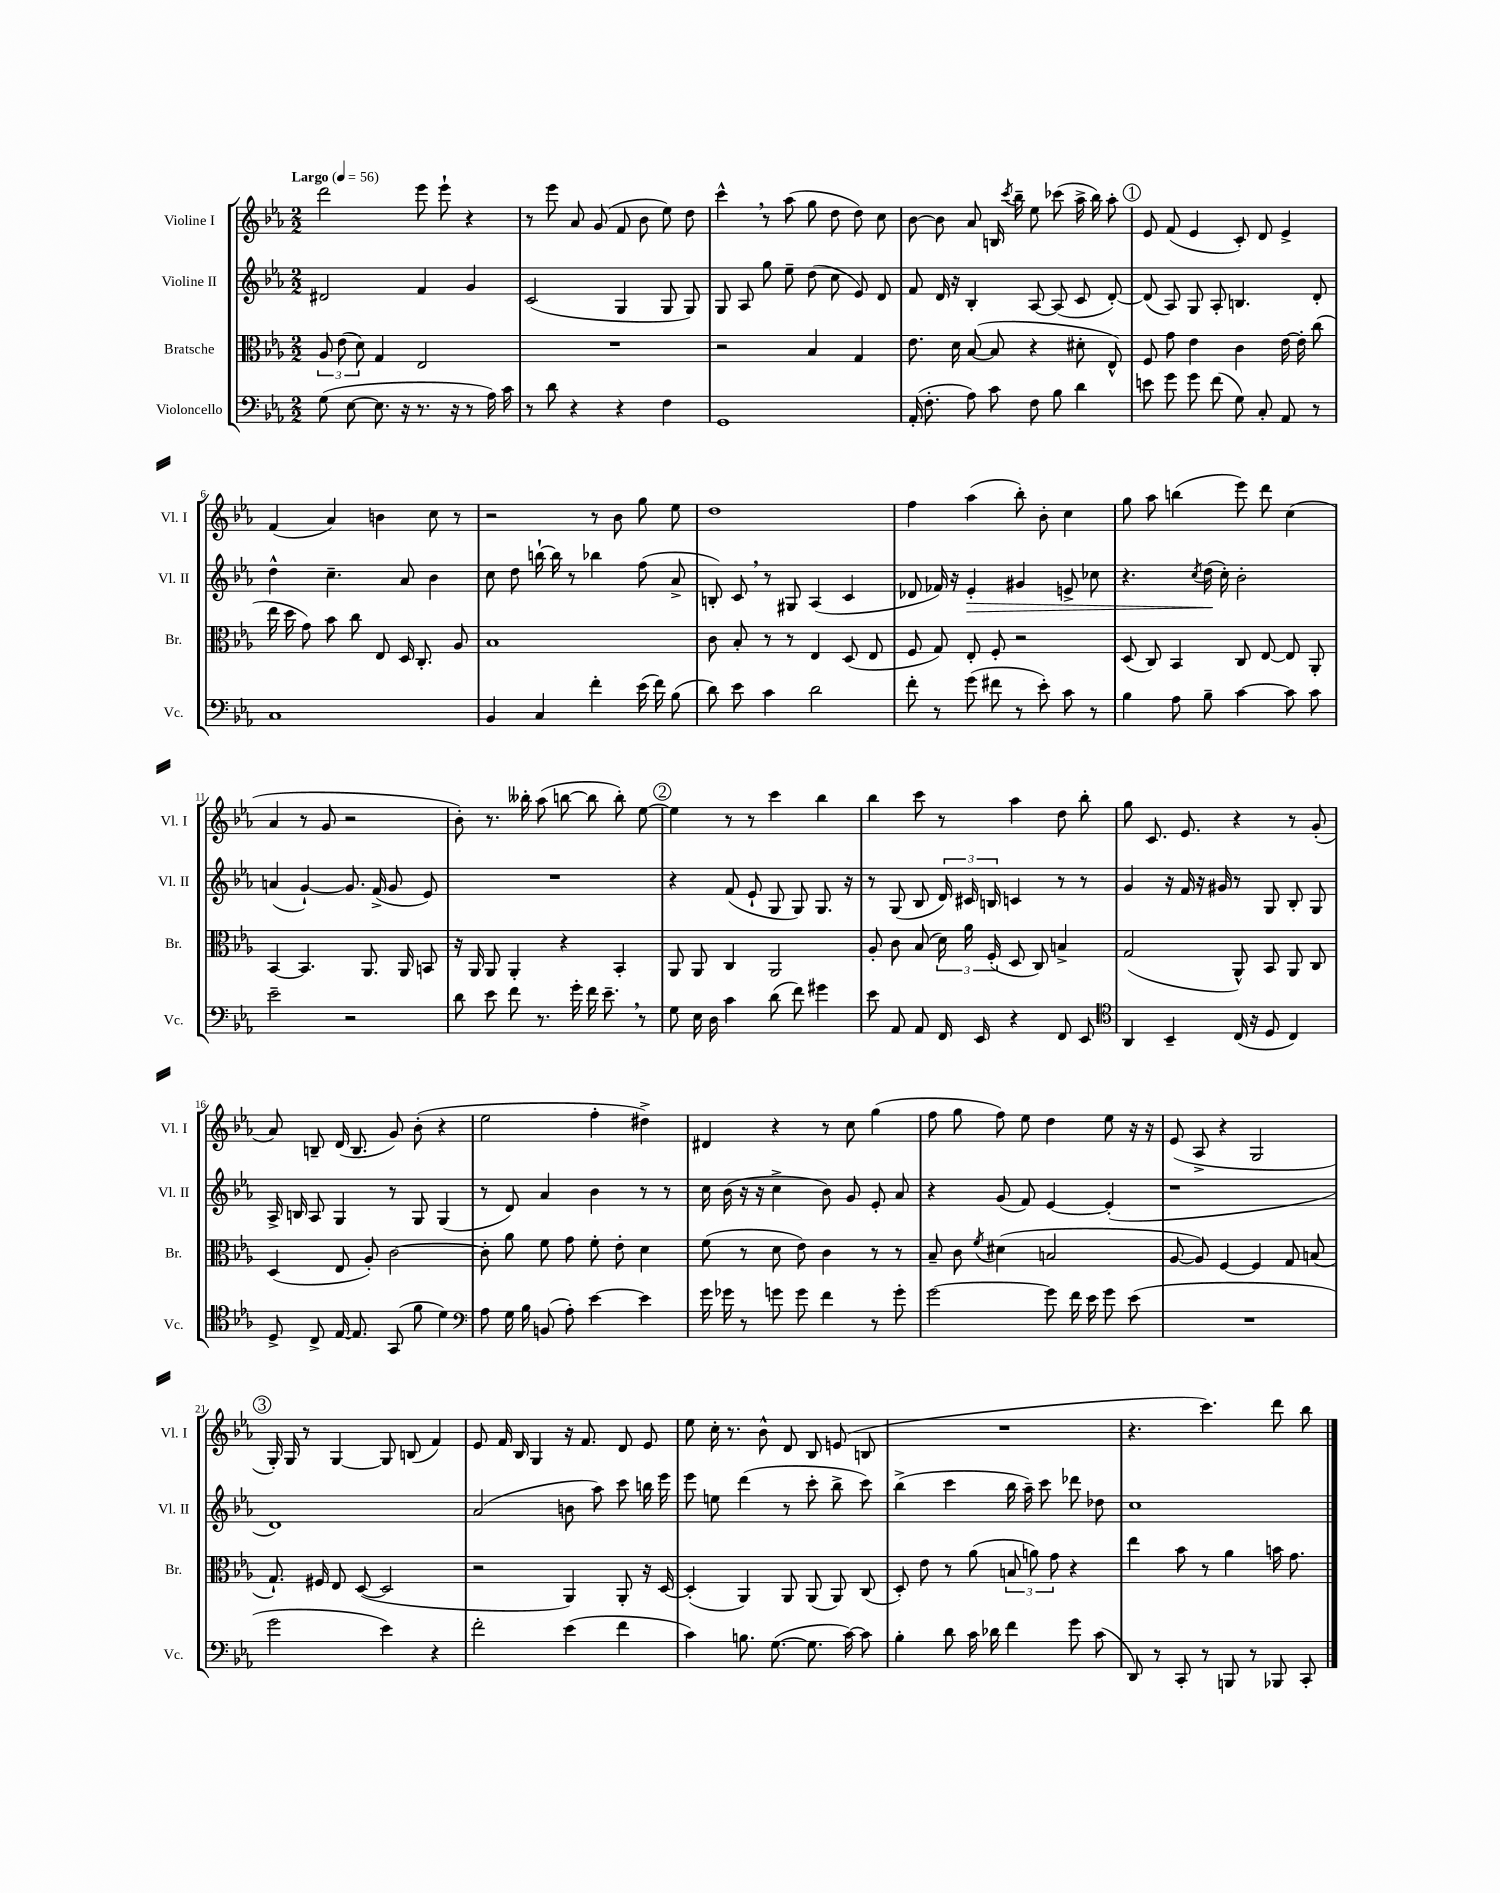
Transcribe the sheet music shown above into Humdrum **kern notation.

**kern	**kern	**kern	**kern
*staff4	*staff3	*staff2	*staff1
*clefF4	*clefC3	*clefG2	*clefG2
*k[b-e-a-]	*k[b-e-a-]	*k[b-e-a-]	*k[b-e-a-]
*M2/2	*M2/2	*M2/2	*M2/2
*MM56	*MM56	*MM56	*MM56
(8G\	12A-/	2d#/	2ddd\
.	(12e-\	.	.
[8E-\	.	.	.
.	12d\)	.	.
8.E-\]	4G/	.	.
16r	.	.	.
8.r	2E-/	4f/	8eee-\
.	.	.	8eee-`\
16r	.	.	.
8r	.	4g/	4r
16A-\)	.	.	.
16c\	.	.	.
=	=	=	=
8r	1r	(2c/	8r
8d\	.	.	8eee-\
4r	.	.	8a-/
.	.	.	(8g/
4r	.	4G/	8f/
.	.	.	8b-\
4F\	.	8G/	8ee-\)
.	.	8G/)	8dd\
=	=	=	=
1GG	2r	8G/	4ccc^^\
.	.	8A-/	.
.	.	8gg\	8r
.	.	8ee-~\	(8aa-\
.	4B-/	(8dd\	8gg\
.	.	8cc\	8dd\
.	4G/	8e-/)	8dd\)
.	.	8d/	8cc\
=	=	=	=
(16AA-'/	8.e-\	8f/	[8b-\
8.F'\	.	.	.
.	.	16d/	8b-\]
.	16d\	16r	.
8A-\)	([8B-/	4B-'/	8a-/
8c\	8B-/]	.	16B/
.	.	.	8qccc/
.	.	.	16bb-~\
8F\	4r	[8A-/	8ee-\
8B-\	.	(8A-/]	(8ccc-\
4d\	8d#'\	8c/	16aa-^\
.	.	.	16bb-\)
.	8E-^^/)	[8d'/)	8aa-'\
=	=	=	=
8e\	8F/	(8d/]	8e-/
8g\	8g\	8A-/)	(8f/
8g\	4e-\	8G/	4e-/
(8f\	.	8A-'/	.
8G\)	4c\	4.B/	8c'/)
8C'/	.	.	8d/
8AA-/	[16e-\	.	4e-^/
.	16e-'\]	.	.
8r	(8cc\	8d'/	.
=	=	=	=
1C	16ee-\	4dd^^\	(4f/
.	16dd\	.	.
.	8g\)	.	.
.	8b-\	4.cc~\	4a-/)
.	8cc\	.	.
.	8E-/	.	4b\
.	16D/	8a-/	.
.	8.C'/	.	.
.	.	4b-\	8cc\
.	8A-/	.	8r
=	=	=	=
4BB-/	1B-	8cc\	2r
.	.	8dd\	.
4C/	.	[16bb`\	.
.	.	16bb\]	.
.	.	8r	.
4f'\	.	4bb-\	8r
.	.	.	8b-\
(16e-\	.	(8ff\	8gg\
16f\)	.	.	.
(8B-\	.	8a-^/	8ee-\
=	=	=	=
8d\)	8c\	8B'/)	1dd
8e-\	8B-'/	8c/	.
4c\	8r	8r	.
.	8r	8G#/	.
2d\	4E-/	(4A-/	.
.	(8D/	4c/	.
.	8E-/	.	.
=	=	=	=
8f'\	8F/	8d-/	4ff\
8r	8G/)	16f-/)	.
.	.	16r	.
(8g\	8E-'/	4e-'/	(4aa-\
8f#\	8F'/	.	.
8r	2r	4g#/	8bb-'\)
8e-'\)	.	.	8b-'\
8c\	.	8e^/	4cc\
8r	.	8cc-\	.
=	=	=	=
4B-\	(8D/	4.r	8gg\
.	8C/)	.	8aa-\
8A-\	4BB-/	.	(4bb\
.	.	8qcc/	.
8B-~\	.	(16dd\	.
.	.	16cc'\)	.
[4c\	8C/	2b-'\	8eee-\)
.	[8E-/	.	8ddd\
8c\]	8E-/]	.	(4cc\
8c\	8AA-'/	.	.
=	=	=	=
2e-~\	[4BB-/	(4a/	4a-/
.	4.BB-/]	[4g`/)	8r
.	.	.	8g/
2r	.	8.g/]	2r
.	8.AA-/	.	.
.	.	(16f^/	.
.	.	8g/	.
.	16AA-/	.	.
.	8BB/	8e-/)	.
=	=	=	=
8d\	16r	1r	8b-'\)
.	16AA-/	.	.
8e-\	8AA-/	.	8.r
8f\	4AA-'/	.	.
.	.	.	16bb--'\
8.r	.	.	(8aa-\
.	4r	.	[8bb\
16g'\	.	.	.
16f\	.	.	8bb\]
8.e-~\	.	.	.
.	4BB-'/	.	8bb'\)
8r	.	.	[8ee-\
=	=	=	=
8G\	8AA-/	4r	4ee-\]
16E-\	8AA-/	.	.
16D\	.	.	.
4c\	4C/	(8f/	8r
.	.	8e-`/	8r
(8d\	2AA-/	8G/	4ccc\
8f\)	.	8G/)	.
4g#\	.	8.G/	4bb-\
.	.	16r	.
=	=	=	=
8e-\	8A-'/	8r	4bb-\
8AA-/	8c\	(8G/	.
8AA-/	(8B-/	8B-/	8ccc\
16FF/	24d\)	24d/)	8r
.	24a-\	24c#/	.
16EE-/	.	.	.
.	(24F'/	24B/	.
4r	8D/	4c/	4aa-\
.	8C/)	.	.
8FF/	4B^/	8r	8dd\
8EE-/	.	8r	8bb-'\
=	=	=	=
*clefC4	*	*	*
4AA-/	(2G/	4g/	8gg\
.	.	.	8.c/
4BB-~/	.	16r	.
.	.	16f/	8.e-/
.	.	16r	.
.	.	16g#/	.
(16C/	8AA-^^/)	8r	4r
16r	.	.	.
8D/	8BB-/	8G/	.
4C/)	8AA-/	8B-'/	8r
.	8C/	8G/	(8g'/
=	=	=	=
8D^/	(4D/	16A-^/	8a-/)
.	.	16B/	.
8C^/	.	8A-/	8B~/
[16E-/	8E-/	4G/	(16d/
8.E-/]	.	.	8.B/
.	8A-'/)	.	.
(8GG/	[2c\	8r	8g/)
8f\	.	8G/	(8b-'\
4d\)	.	(4G/	4r
=	=	=	=
*clefF4	*	*	*
8A-\	8c'\]	8r	2ee-\
16G\	8a-\	8d/)	.
16B-\	.	.	.
(8BB/	8f\	4a-/	.
8A-'\)	8g\	.	.
[4e-\	8f'\	4b-\	4ff'\
.	8e-'\	.	.
4e-\]	4d\	8r	4dd#^\)
.	.	8r	.
=	=	=	=
16g\	(8f\	16cc\	4d#/
16g-\	.	(16b-\	.
8r	8r	16r	.
.	.	16r	.
8g\	8d\	4cc^\	4r
8g\	8e-\)	.	.
4f\	4c\	8b-\)	8r
.	.	8g/	8cc\
8r	8r	8e-'/	(4gg\
8g'\	8r	8a-/	.
=	=	=	=
[2g\	8B-~/	4r	8ff\
.	8c\	.	8gg\
.	8qf/	.	.
.	(4d#\	(8g/	8ff\)
.	.	8f/)	8ee-\
8g\]	2B/	[4e-/	4dd\
16f\	.	.	.
16e-\	.	.	.
8g\	.	(4e-'/]	8ee-\
(8e-\	.	.	16r
.	.	.	16r
=	=	=	=
1r	[8A-/	1r	(8e-/
.	8A-/])	.	8A-^/
.	[4F/	.	4r
.	4F/]	.	2G/
.	8G/	.	.
.	(8B/	.	.
=	=	=	=
2g\	8.G`/)	1d)	16G'/)
.	.	.	16G/
.	.	.	8r
.	16F#/	.	.
.	8E-/	.	[4G/
.	([8D/	.	.
4e-\)	2D/]	.	8G/]
.	.	.	(8B/
4r	.	.	4f/)
=	=	=	=
2f'\	2r	(2a-/	8e-/
.	.	.	16f/
.	.	.	16B-/
.	.	.	4G/
(4e-\	4AA-/)	8b\	16r
.	.	.	8.f/
.	.	8aa-\)	.
4f\	8AA-'/	8ccc\	8d/
.	16r	16bb\	8e-/
.	[16D/	16eee-\	.
=	=	=	=
4c\)	(4D'/]	8eee-\	8ee-\
.	.	8ee\	16cc'\
.	.	.	8.r
8.B\	4AA-/)	(4ddd\	.
.	.	.	8b-^^\
([8.G\	.	.	.
.	8AA-/	8r	8d/
8.G\]	(8AA-/	8ccc'\	8B-/
.	8AA-/)	8bb-^\	(8e/
[16c\)	.	.	.
8c\]	(8C/	8ccc\)	8B/
=	=	=	=
4B-'\	8D'/)	(4bb-^\	1r
.	8e-\	.	.
8d\	8r	4ccc\	.
16c\	(8a-\	.	.
16d-\	.	.	.
4f\	12B/	16bb-\	.
.	.	16aa-~\)	.
.	12a\)	.	.
.	.	8ccc\	.
.	12g\	.	.
8g\	4r	8ddd-\	.
(8c\	.	8dd-\	.
=	=	=	=
8DD/)	4ee-\	1cc	4.r
8r	.	.	.
8CC'/	8b-\	.	.
8r	8r	.	4.ccc\)
8BBB/	4a-\	.	.
8r	.	.	.
8BBB-/	16b\	.	8ddd\
.	8.g\	.	.
8CC'/	.	.	8bb-\
==	==	==	==
*-	*-	*-	*-
